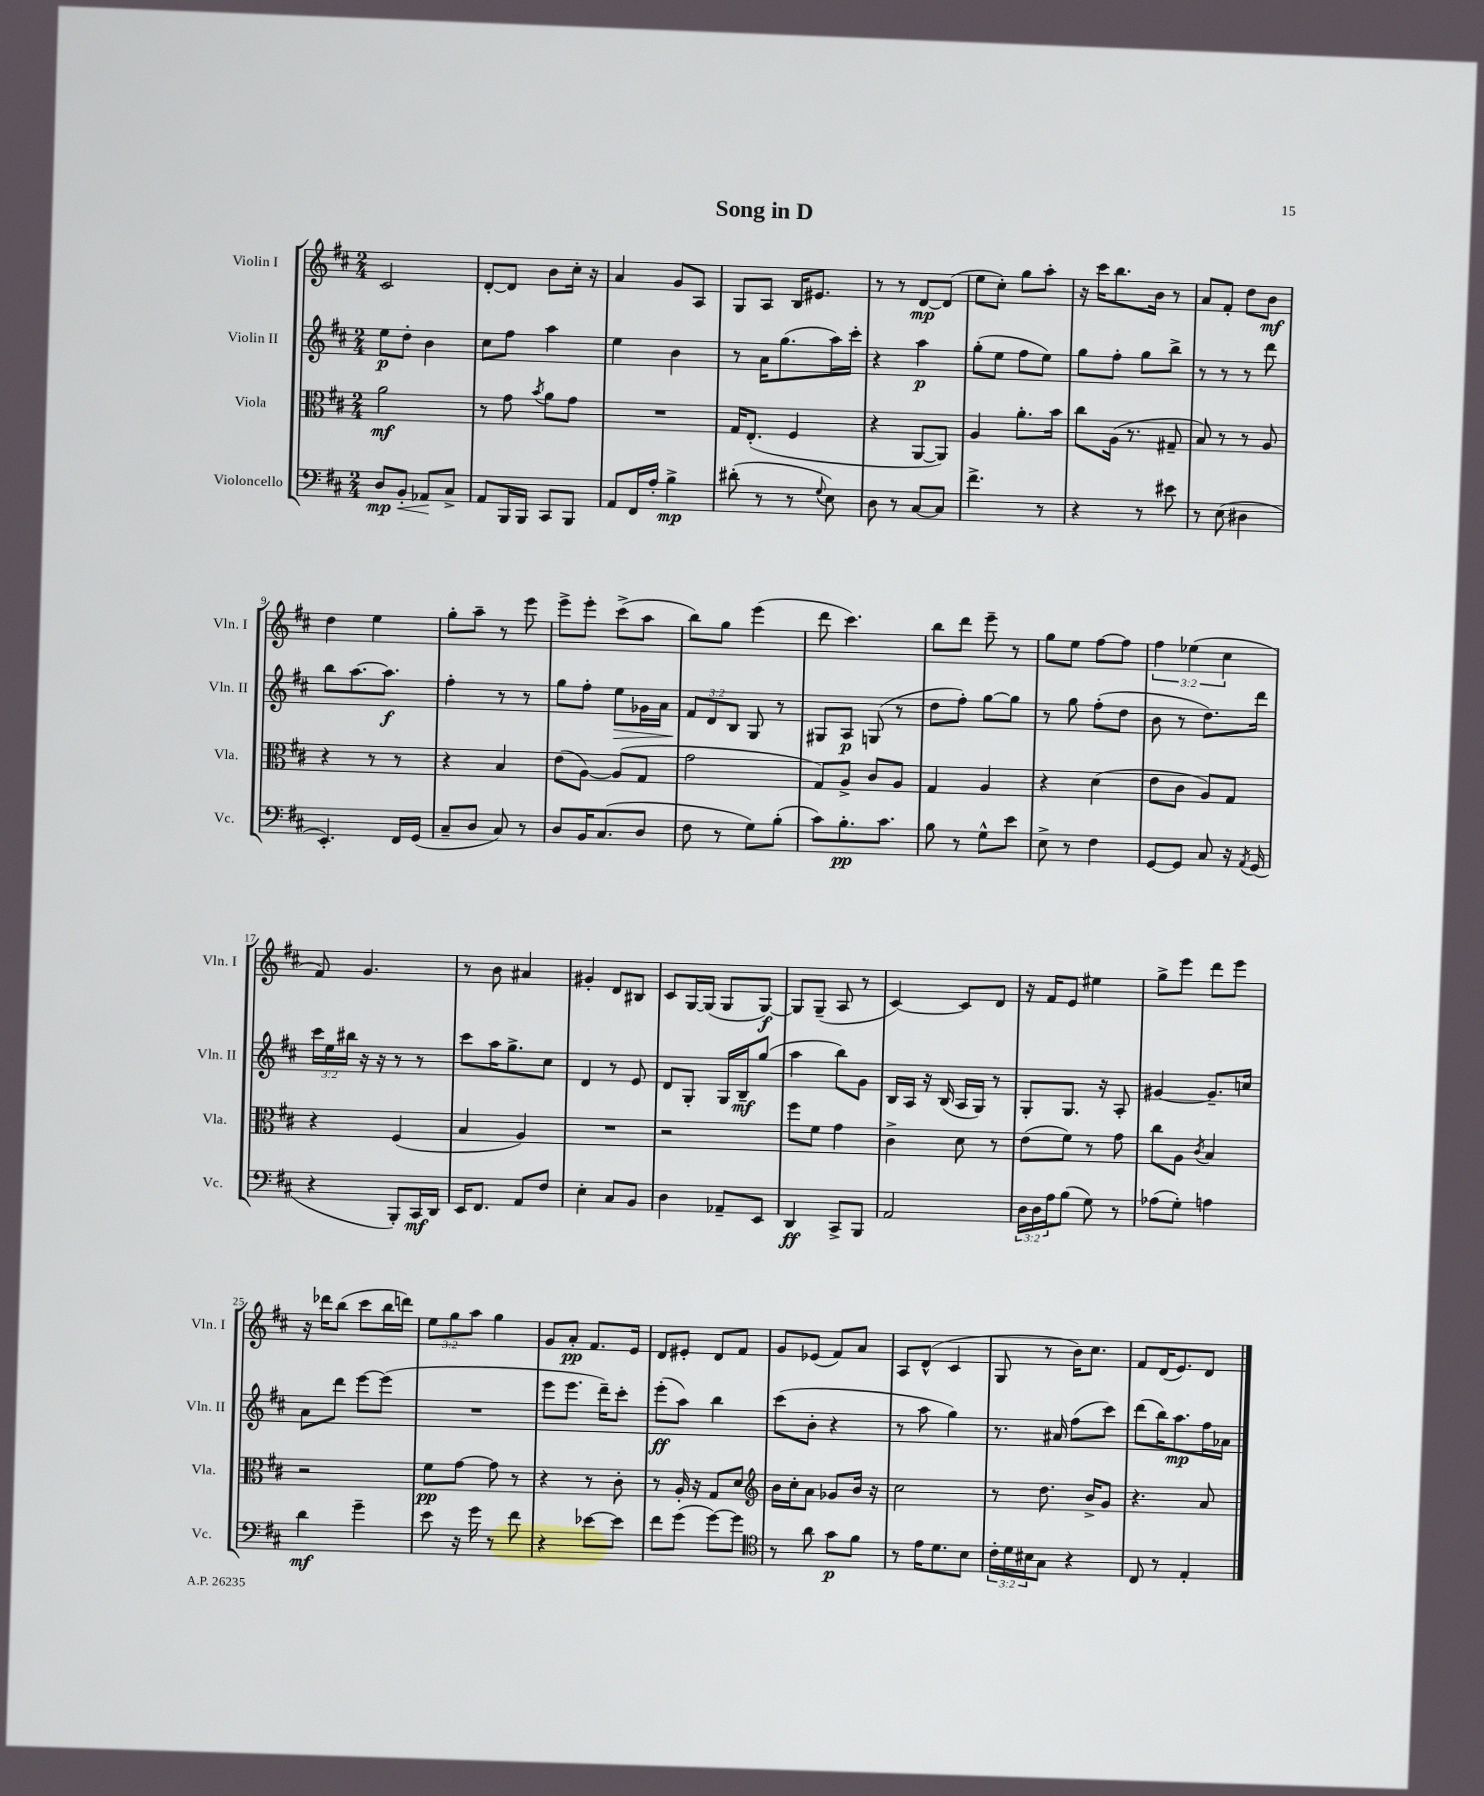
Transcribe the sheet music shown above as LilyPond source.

\header { title = "Song in D" }
<<
\new StaffGroup <<
\new Staff = "s0" \with { instrumentName = "Violin I" shortInstrumentName = "Vln. I" } {
    \clef treble \key d \major \numericTimeSignature \time 2/4 \override Staff.TupletNumber.text = #tuplet-number::calc-fraction-text
    cis'2 |
    d'8~-. d'8 b'8 cis''16-. r16 |
    a'4 g'8 a8 |
    g8 a8 b16 eis'8. |
    r8 r8 d'8~\mp d'8( |
    e''8 cis''8-.) g''8 a''8-. |
    r16 cis'''16 b''8. b'16 r8 |
    a'8 fis'8-. d''8 b'8\mf |
    d''4 e''4 |
    g''8-. a''8-- r8 e'''8 |
    e'''8-> e'''8-. cis'''8->( a''8 |
    b''8) g''8 e'''4( |
    d'''8 cis'''4.) |
    b''8 d'''8 e'''8-- r8 |
    g''8 e''8 fis''8~ fis''8 |
    \tuplet 3/2 { fis''4 ees''4( cis''4 } |
    fis'8) g'4. |
    r8 b'8 ais'4 |
    gis'4-. d'8 bis8 |
    cis'8 g16~ g16( g8 g8~\f) |
    g8 g8--( a8 r8 |
    cis'4~) cis'8 d'8 |
    r16 fis'16 e'8 eis''4 |
    g''8-> e'''8 d'''8 e'''8 |
    r16 des'''16 b''8( cis'''8 b''16 d'''16) |
    \tuplet 3/2 { e''8 g''8 a''8 } g''4 |
    g'8 a'8-.\pp fis'8. e'16 |
    d'8 eis'8-. d'8 fis'8 |
    g'8 ees'8( fis'8) a'8 |
    a8 d'8-^( cis'4 |
    g8 r8 b'16) cis''8. |
    fis'8 d'16( e'8.) d'8 \bar "|." |
}
\new Staff = "s1" \with { instrumentName = "Violin II" shortInstrumentName = "Vln. II" } {
    \clef treble \key d \major \numericTimeSignature \time 2/4 \override Staff.TupletNumber.text = #tuplet-number::calc-fraction-text
    e''8\p d''8-. b'4 |
    cis''8 fis''8 a''4 |
    e''4 b'4 |
    r8 a'16 g''8.( a''16) cis'''16-. |
    r4 a''4\p |
    g''8-.( e''8 fis''8 e''8) |
    g''8 fis''8-. g''8 b''8-> |
    r8 r8 r8 d'''8 |
    b''8 a''8.~ a''8.\f |
    fis''4-. r8 r8 |
    g''8 fis''8-. e''8\> ges'16 a'16 |
    \tuplet 3/2 { fis'8\! d'8 b8 } g8 r8 |
    gis8 a8\p g8( r8 |
    d''8 fis''8-.) g''8~ g''8 |
    r8 g''8 fis''8-.( d''8 |
    b'8 r8 d''8.) d'''16 |
    \tuplet 3/2 { cis'''16 e''16 bis''16 } r16 r16 r8 r8 |
    cis'''8 a''16 g''8.-> cis''8 |
    d'4 r8 e'8 |
    d'8 g8-. g16 b16--\mf g''8( |
    a''4 b''8) g'8 |
    b16 a16 r16 b16( a16 g16) r8 |
    g8-. g8. r16 a8-. |
    gis'4~ gis'8.-- c''16 |
    a'8 d'''8 e'''8~ e'''8( |
    R2 |
    e'''8 e'''8. d'''16--) cis'''8-. |
    e'''8-.\ff( a''8) b''4 |
    cis'''8( b'8-. r4 |
    r8 a''8 g''4) |
    r8. ais'16 fis''8( cis'''8) |
    d'''8( b''16) a''8.\mp fis''16 aes'16 \bar "|." |
}
\new Staff = "s2" \with { instrumentName = "Viola" shortInstrumentName = "Vla." } {
    \clef alto \key d \major \numericTimeSignature \time 2/4
    a'2\mf |
    r8 g'8 \acciaccatura { b'8 } a'8 g'8 |
    R2 |
    g16 e8.-.( fis4 |
    r4 a,8~ a,8) |
    a4 a'8.-. b'16 |
    cis''8 a16( r8. gis8-- |
    b8) r8 r8 a8 |
    r4 r8 r8 |
    r4 b4 |
    e'8( a8~) a8( g8 |
    g'2 |
    g8) a8-> cis'8 a8 |
    g4 a4 |
    r4 d'4( |
    e'8 cis'8 a8) g8 |
    r4 fis4( |
    b4 a4) |
    R2 |
    r2 |
    fis''8 fis'8 g'4 |
    cis'4-> d'8 r8 |
    e'8( fis'8) r8 g'8 |
    cis''8 a8 \acciaccatura { cis'8 } b4 |
    r2 |
    fis'8\pp g'8~ g'8 r8 |
    r4 r8 cis'8-. |
    r8 a16-. r16 g8 d'8 |
    \clef treble b'16 cis''16-. a'8 ges'8 b'16 r16 |
    cis''2 |
    r8 d''8. b'16-> g'8 |
    r4. a'8 \bar "|." |
}
\new Staff = "s3" \with { instrumentName = "Violoncello" shortInstrumentName = "Vc." } {
    \clef bass \key d \major \numericTimeSignature \time 2/4 \override Staff.TupletNumber.text = #tuplet-number::calc-fraction-text
    d8\mp\< b,8-. aes,8\! cis8-> |
    a,8 b,,16 b,,16 cis,8 b,,8 |
    a,8 fis,16 a16-. b4->\mp |
    dis'8-.( r8 r8 \appoggiatura { g8 } e8) |
    d8 r8 cis8~ cis8 |
    fis'4.-> r8 |
    r4 r8 eis'8 |
    r8 e8( dis4 |
    e,4.-.) fis,16 g,16( |
    cis8-- d8 cis8) r8 |
    d8 b,16 cis8.( d8 |
    fis8 r8 g8) b8-.( |
    cis'8) b8.-.\pp cis'8. |
    b8 r8 g8-^ e'8 |
    e8-> r8 fis4 |
    g,8~ g,8 cis8 r16 \acciaccatura { a,8 } g,16( |
    r4 b,,8-.) cis,16\mf d,16 |
    e,16 fis,8. a,8 fis8 |
    e4-. cis8 b,8 |
    d4 aes,8-- e,8 |
    d,4\ff cis,8-> b,,8 |
    a,2 |
    \tuplet 3/2 { d16 d16 a16 } b8( g8) r8 |
    aes8( g8-.) a4 |
    d'4\mf g'4-- |
    e'8 r16 g'16 r8 fis'8 |
    r4 ees'8~ ees'8 |
    fis'8 g'8( g'8~) g'8 |
    \clef tenor r8 a'8 g'8\p fis'8 |
    r8 e'16 d'8. b8 |
    \tuplet 3/2 { cis'16-. d'16 bis16 } g8 r4 |
    cis8 r8 e4-. \bar "|." |
}
>>
>>
